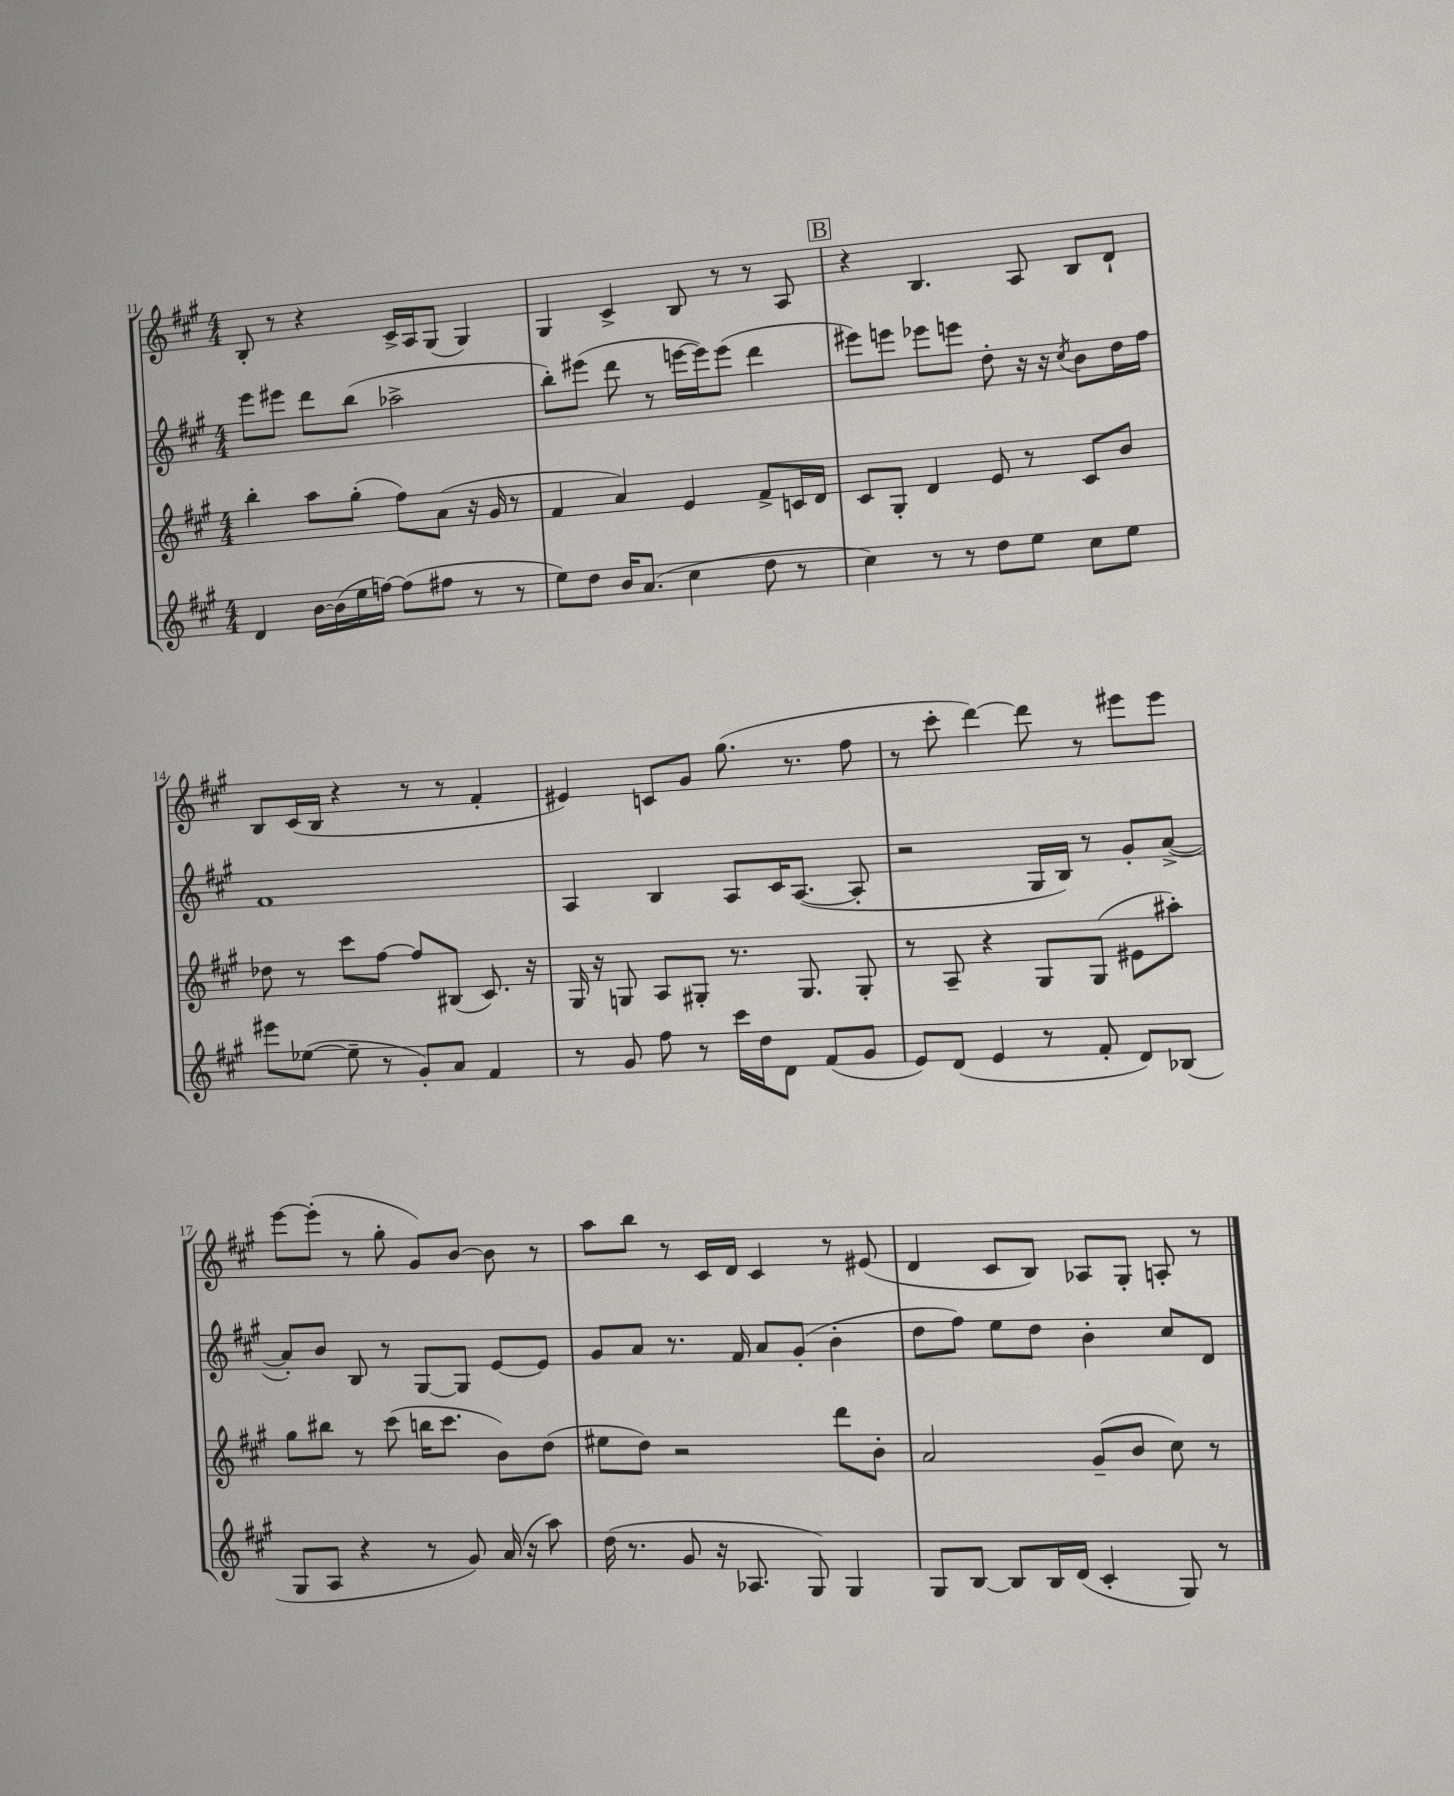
<<
\new StaffGroup <<
\new Staff = "s0" {
    \clef treble \key a \major \numericTimeSignature \time 4/4
    \autoBeamOff b8-. r8 r4 cis'16[-> a16 gis8]( gis4) |
    gis4 cis'4-> b8 r8 r8 a8 |
    \mark \markup { \box "B" } r4 b4. a8 b8[ d'8]-! |
    b8[ cis'16( b16] r4 r8 r8 fis'4-. |
    eis'4) c'8[ gis'8] gis''8.( r8. fis''8 |
    r8 cis'''8-. d'''4~) d'''8 r8 eis'''8[ eis'''8] |
    e'''8[~ e'''8]-.( r8 gis''8-. gis'8[) b'8]~ b'8 r8 |
    a''8[ b''8] r8 cis'16[ d'16] cis'4 r8 eis'8( |
    d'4 cis'8[ b8]) aes8[ gis8]-. a8-. r8 \bar "|." |
}
\new Staff = "s1" {
    \clef treble \key a \major \numericTimeSignature \time 4/4
    \autoBeamOff e'''8[ eis'''8] d'''8[ b''8]( aes''2-> |
    b''8[-.) eis'''8]( d'''8 r8 e'''16[~ e'''16) e'''8]( d'''4 |
    \mark \markup { \box "B" } eis'''8[) e'''8] ees'''8[ e'''8] d''8-. r16 r16 \acciaccatura { cis''8 } b'8[ d''16 fis''16] |
    fis'1 |
    a4 b4 a8[ cis'16 a8.]~( a8-. |
    r2 gis16[ b16]) r8 gis'8[-. a'8]~->( |
    a'8[-.) b'8] b8 r8 gis8[~ gis8] e'8[~ e'8] |
    gis'8[ a'8] r8. fis'16 a'8[ gis'8]-.( b'4-. |
    d''8[ fis''8]) e''8[ d''8] b'4-. cis''8[ d'8] \bar "|." |
}
\new Staff = "s2" {
    \clef treble \key a \major \numericTimeSignature \time 4/4
    \autoBeamOff b''4-. a''8[ gis''8]-.( fis''8[) a'8]( r16 gis'16 r8 |
    fis'4 a'4) e'4 fis'8[-> c'16 d'16] |
    \mark \markup { \box "B" } cis'8[ gis8]-. d'4 e'8 r8 cis'8[ b'8] |
    des''8 r8 cis'''8[ fis''8]~ fis''8[ bis8]( cis'8.) r16 |
    gis16 r16 g8 a8[ gis8]-. r8. gis8. gis8-. |
    r8 a8-- r4 gis8[ gis8]( eis'8[ ais''8]-.) |
    gis''8[ bis''8] r8 cis'''8( b''16[ cis'''8.] b'8[) d''8]( |
    eis''8[ d''8]) r2 d'''8[ b'8]-. |
    a'2 gis'8[--( b'8] cis''8) r8 \bar "|." |
}
\new Staff = "s3" {
    \clef treble \key a \major \numericTimeSignature \time 4/4
    \autoBeamOff d'4 b'16[~ b'16( e''16 f''16]~) f''8[( fis''8] r8 r8 |
    e''8[) d''8] b'16[ a'8.]( cis''4 d''8 r8 |
    \mark \markup { \box "B" } cis''4) r8 r8 d''8[ e''8] cis''8[ e''8] |
    eis'''8[ ees''8]~( ees''8-- r8 gis'8[-.) a'8] fis'4 |
    r8 gis'8 fis''8 r8 cis'''16[ d''16 d'8] fis'8[( gis'8] |
    e'8[) d'8]( e'4 r8 fis'8-. d'8[) bes8]( |
    gis8[ a8] r4 r8 gis'8) a'16( r16 a''8) |
    d''16( r8. gis'8 r16 aes8. gis8) gis4 |
    gis8[ b8]~ b8[ b16 d'16]( cis'4-. gis8) r8 \bar "|." |
}
>>
>>
\layout { \context { \Score currentBarNumber = #11 } }
